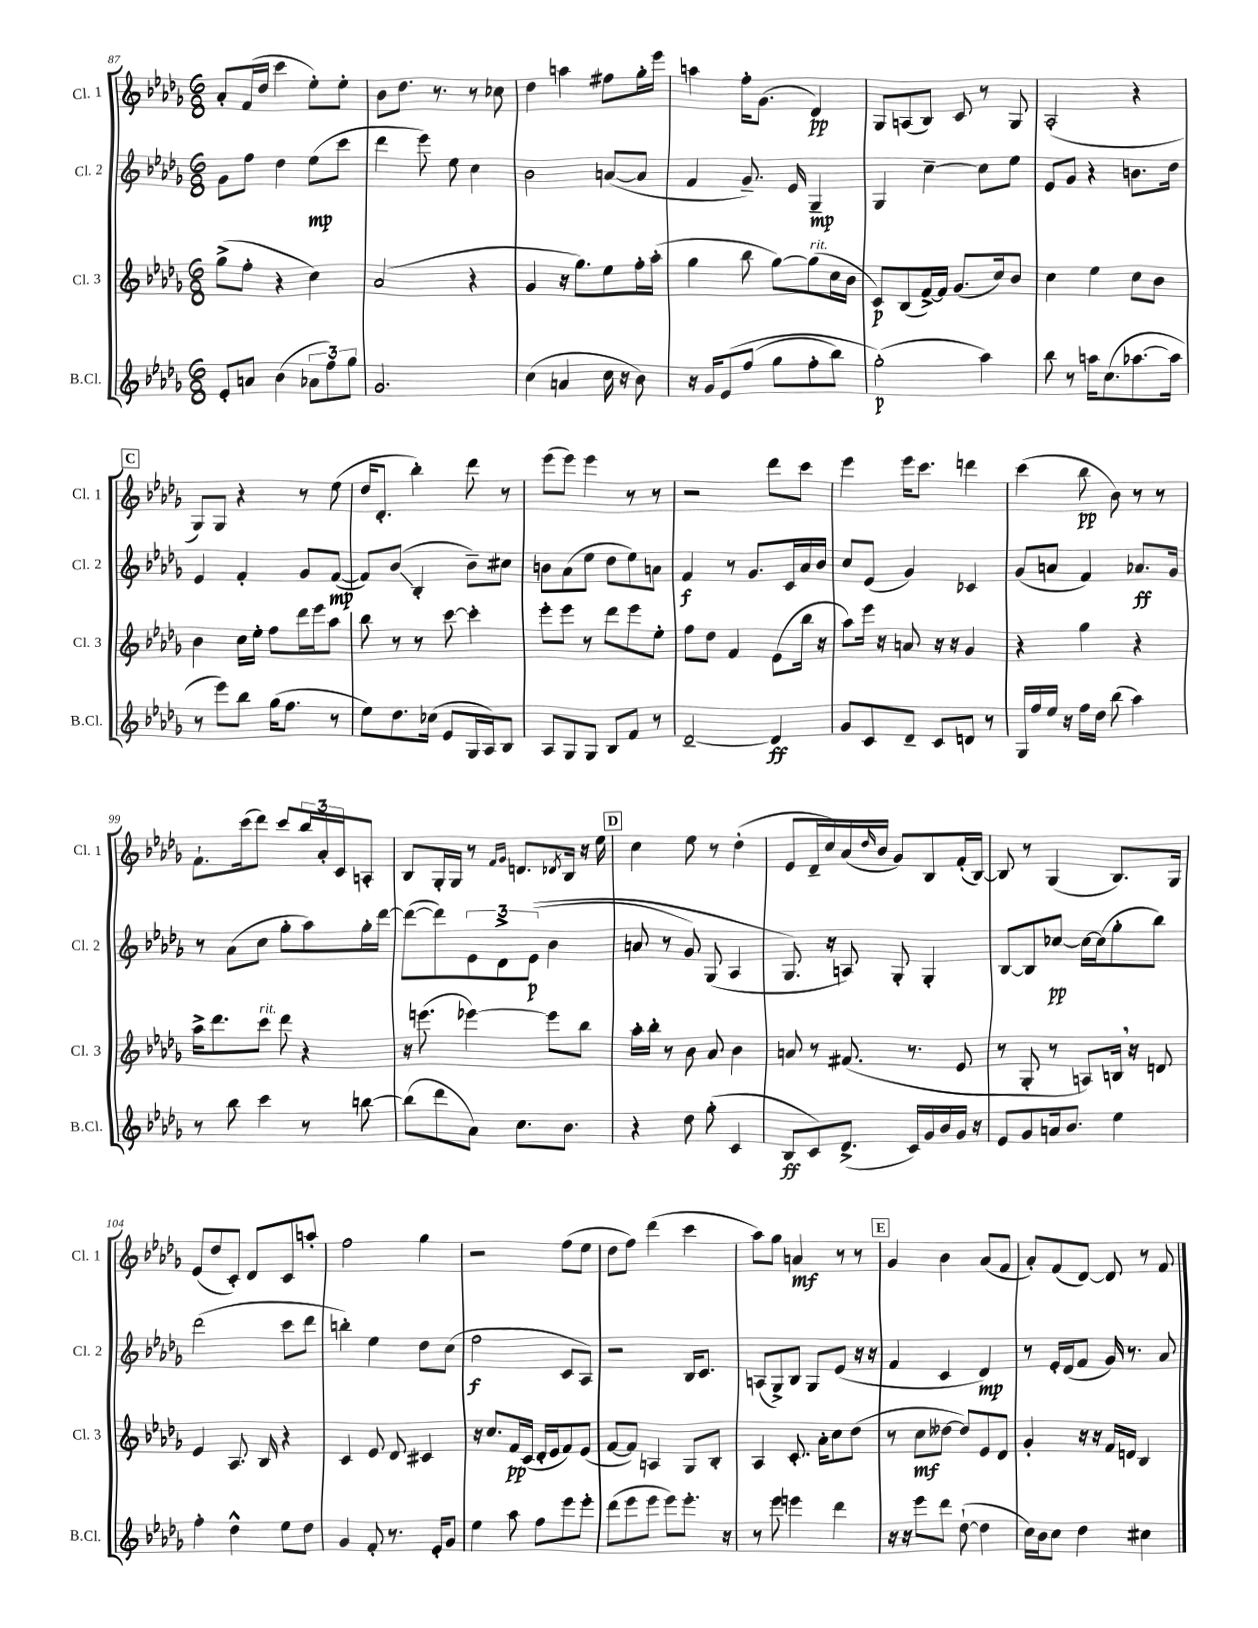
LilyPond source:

<<
\new StaffGroup <<
\new Staff = "s0" \with { instrumentName = "Cl. 1" shortInstrumentName = "Cl. 1" } {
    \clef treble \key des \major \numericTimeSignature \time 6/8
    aes'8-. f'16( des''16 c'''4 ees''8-.) ees''8-. |
    bes'8 des''8. r8. r8 ces''8 |
    des''4 a''4 fis''8 ges''16-. ees'''16 |
    a''4 f''16-. ges'8.( des'4\pp) |
    ges8 a8( bes8) c'8 r8 ges8 |
    aes2-.( r4 |
    \mark \markup { \box "C" } ges8) ges8 r4 r8 ees''8( |
    des''16 des'8.-. bes''4-.) des'''8 r8 |
    ees'''8( ees'''8) ees'''4 r8 r8 |
    r2 des'''8 c'''8 |
    ees'''4 ees'''16 c'''8. d'''4 |
    c'''4( bes''8\pp bes'8) r8 r8 |
    f'8.-! c'''16( des'''8) c'''8 \tuplet 3/2 { bes''16 aes'16-. c'16 } a8-. |
    bes8 ges16-. ges16 r8 \grace { f'16 ges'16 } d'8. \acciaccatura { des'8 } bes16 r16 ees''16 |
    \mark \markup { \box "D" } c''4 ees''8 r8 des''4-.( |
    ees'8 des'16-- c''16) aes'16( \grace { des''16 } bes'16 ges'8) bes8 f'16-.( bes16~) |
    bes8 r8 ges4( bes8.) ges16 |
    ees'8( des''8 c'8-.) des'8 c'8 a''8-. |
    f''2 ges''4 |
    r2 f''8( ees''8 |
    des''8 f''8) des'''4( c'''4 |
    aes''8) ges''8 a'4\mf r8 r8 |
    \mark \markup { \box "E" } ges'4 bes'4 aes'8( f'8 |
    aes'8-.) f'8( des'8~) des'8 r8 f'8 \bar "|." |
}
\new Staff = "s1" \with { instrumentName = "Cl. 2" shortInstrumentName = "Cl. 2" } {
    \clef treble \key des \major \numericTimeSignature \time 6/8
    ges'8 f''8 des''4 ees''8\mp( c'''8 |
    des'''4 ees'''8) ees''8 c''4 |
    bes'2 a'8~( a'8 |
    f'4 ges'8.--) ees'16 ges4--\mp |
    ges4 c''4~-- c''8 ees''8 |
    ees'8 ges'8 r4 b'8. des''16 |
    \mark \markup { \box "C" } ees'4 f'4-. ges'8 f'8~\mp( |
    f'8) bes'8\glissando( bes4-. bes'8--) cis''8 |
    b'8 aes'8( ees''8 des''8 ees''8) a'8 |
    f'4\f r8 ges'8. c'16 aes'16 bes'16 |
    c''8 ees'8( ges'4) ces'4 |
    ges'8( a'8 f'4) aes'8.\ff ges'16 |
    r8 aes'8( c''8 ges''8-. aes''8) ges''16-. des'''16~ |
    des'''8~( des'''8) \tuplet 3/2 { ees'8 des'8-> ees'8\p(\( } bes'4 |
    \mark \markup { \box "D" } a'8 r8 ges'8) ges8( aes4 |
    ges8.\) r16 a8) ges8-. ges4-. |
    bes8~ bes8 ces''8~\pp ces''16~ ces''16( ges''8-. bes''8) |
    des'''2( c'''8 des'''8 |
    b''4-.) ees''4 des''8 c''8( |
    f''2\f c'8 aes8) |
    r2 bes16 c'8. |
    a8( ges8->) bes8 ges8 ees'8( r16 r16 |
    \mark \markup { \box "E" } f'4 c'4 des'4\mp) |
    r8 ees'16-. des'16( f'8 ges'16) r8. aes'8 \bar "|." |
}
\new Staff = "s2" \with { instrumentName = "Cl. 3" shortInstrumentName = "Cl. 3" } {
    \clef treble \key des \major \numericTimeSignature \time 6/8
    ges''8->( f''8-. r4 c''4) |
    aes'2( r4 |
    ges'4 r16 ges''8.) ees''8 f''16-. aes''16-.( |
    ges''4 bes''8 ges''8~) ges''8^\markup { \italic "rit." }( c''16 bes'16 |
    c'8\p) bes8( f'16~->) f'16 ges'8.( c''16) bes'8 |
    c''4 ees''4 c''8 bes'8 |
    \mark \markup { \box "C" } bes'4 c''16 ees''16-. f''8 des'''16 ees'''16 aes''8 |
    bes''8 r8 r8 c'''8~ c'''4-. |
    ees'''8-. ees'''8 r8 des'''8 ees'''8 ees''8-. |
    f''8 des''8 f'4 ees'8( bes''16 r16 |
    aes''8) ees'''16 r16 a'8 r16 r16 ges'4 |
    r4 ges''4 r4 |
    aes''16-> des'''8. c'''8^\markup { \italic "rit." } des'''8 r4 |
    r16 e'''8.( ees'''4~) ees'''8 bes''8 |
    \mark \markup { \box "D" } aes''16-. bes''16-. r8 bes'8 aes'8 bes'4 |
    a'8 r8 fis'8.( r8. ees'8 |
    r8 ges8-. r8 a8) b16 \breathe r16 d'8 |
    ees'4 aes8. bes16 r4 |
    c'4 ees'8 des'8 cis'4 |
    r16 c''8. f'16\pp c'16( des'16-. ees'16 f'8) ees'8( |
    f'8~ f'8) a4 ges8 bes8-. |
    aes4 c'8.-. aes'16-. c''8 des''8( |
    \mark \markup { \box "E" } r8 c''8\mf deses''8~ deses''8) ees'8 des'8 |
    ges'4-. r16 r16 f'16 d'16 bes4 \bar "|." |
}
\new Staff = "s3" \with { instrumentName = "B.Cl." shortInstrumentName = "B.Cl." } {
    \clef treble \key des \major \numericTimeSignature \time 6/8
    ees'8-. a'8 bes'4( \tuplet 3/2 { aes'8 f''8) ges''8 } |
    ges'2. |
    c''4( a'4 c''16 r16 bes'8) |
    r16 ges'16 ees'8\( f''8( ges''8 f''8-. bes''8) |
    ges''2-.\p(\) aes''4) |
    bes''8 r8 a''16 c''8.( aes''8.~ aes''16 |
    \mark \markup { \box "C" } r8 ees'''8) bes''8 ges''16( f''8. r8 |
    ees''8) des''8. ces''16( ees'8 ges16 aes16) bes8 |
    aes8 ges8 ges8 bes8 f'8 r8 |
    des'2~-- des'4\ff |
    ges'8 c'8 des'8-- c'8 d'8 r8 |
    ges16 f''16 ees''16 r16 f''16 des''16 bes''8( aes''4) |
    r8 bes''8 c'''4 r8 b''8~ |
    b''8( des'''8 aes'8) c''8. bes'8. |
    \mark \markup { \box "D" } r4 des''8 ges''8-.( c'4 |
    bes8\ff c'8) des'8.->( c'16) ges'16 bes'16 ges'16 r16 |
    ees'8 ges'8 a'16 bes'8. ees''4 |
    f''4-. des''4-^ ees''8 des''8 |
    ges'4 f'8-. r8. ees'16-. ges'8 |
    ees''4 aes''8 f''8 ees'''8 ees'''8-. |
    des'''8( ees'''8 ees'''8 ees'''8) ees'''8.-. r16 |
    r8 ees'''8 e'''4 des'''4 |
    \mark \markup { \box "E" } r16 r16 ees'''8 des'''8 des''8~-!( des''4 |
    c''16) bes'16 c''8 des''4 cis''4 \bar "|." |
}
>>
>>
\layout { \context { \Score currentBarNumber = #87 } }
